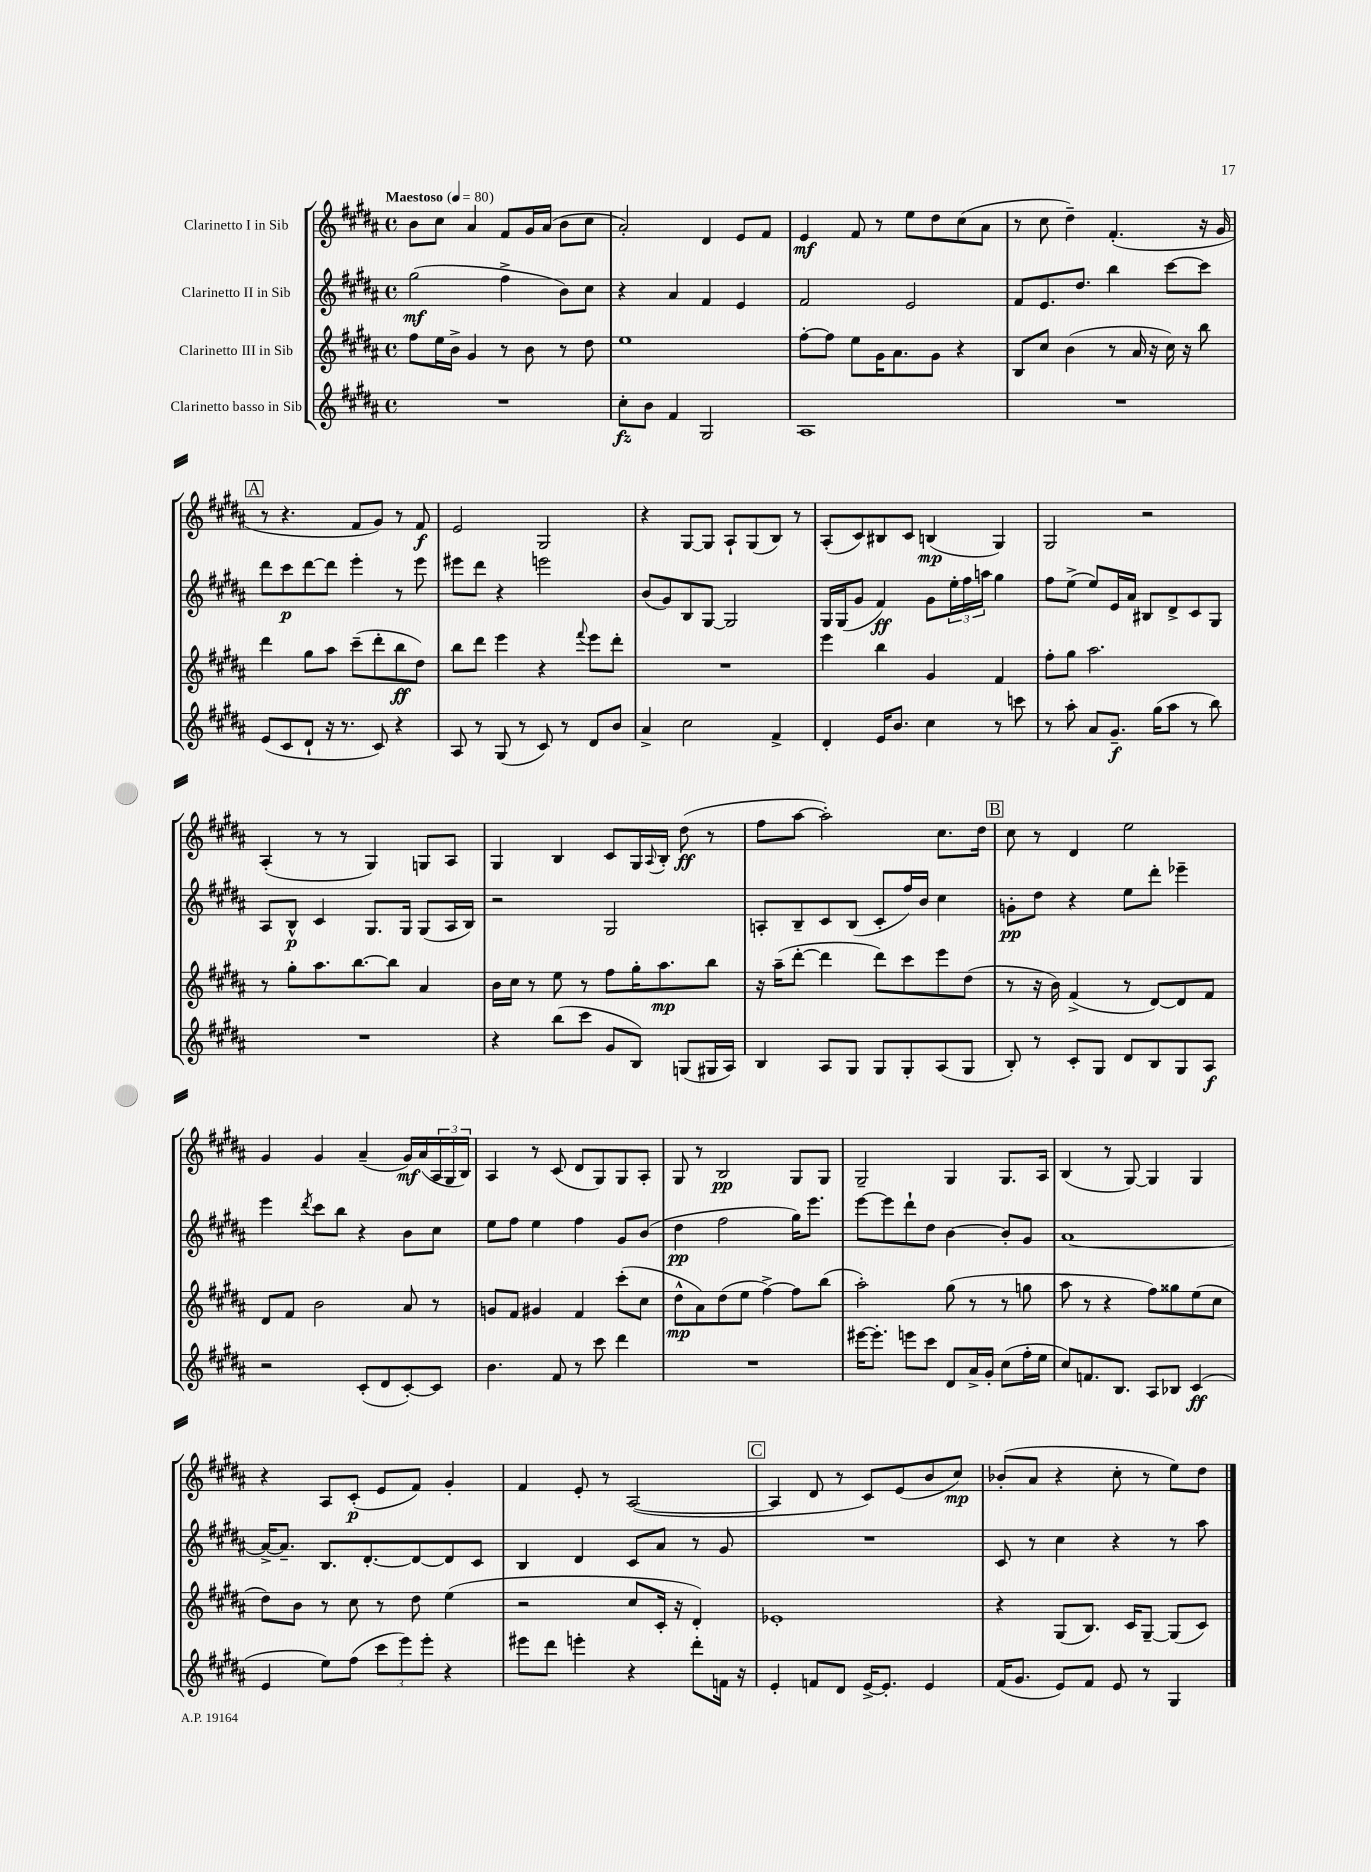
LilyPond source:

<<
\new StaffGroup <<
\new Staff = "s0" \with { instrumentName = "Clarinetto I in Sib" } {
    \clef treble \key b \major \defaultTimeSignature \time 4/4 \tempo "Maestoso" 4 = 80
    b'8 cis''8 ais'4 fis'8 gis'16 ais'16( b'8 cis''8 |
    ais'2-.) dis'4 e'8 fis'8 |
    e'4\mf fis'8 r8 e''8 dis''8 cis''8( ais'8 |
    r8 cis''8 dis''4--) fis'4.-.( r16 gis'16 |
    \mark \markup { \box "A" } r8 r4. fis'8 gis'8) r8 fis'8\f |
    e'2 gis2 |
    r4 gis8~ gis8 ais8-! gis8( b8) r8 |
    ais8-.( cis'8) bis8 cis'8 b4\mp( gis4) |
    gis2 r2 |
    ais4-.( r8 r8 gis4) g8 ais8 |
    gis4 b4 cis'8 gis16 \appoggiatura { ais8 } b16-. dis''8\ff( r8 |
    fis''8 ais''8~ ais''2-.) cis''8. dis''16 |
    \mark \markup { \box "B" } cis''8 r8 dis'4 e''2 |
    gis'4 gis'4 ais'4--( gis'16\mf) ais'16( \tuplet 3/2 { ais16 gis16 b16) } |
    ais4 r8 cis'8( dis'8 gis8) gis8 ais8-. |
    gis8 r8 b2\pp gis8 gis8 |
    gis2-- gis4 gis8. ais16 |
    b4( r8 gis8~) gis4 gis4 |
    r4 ais8 cis'8-.\p( e'8 fis'8) gis'4-. |
    fis'4 e'8-. r8 ais2~( |
    \mark \markup { \box "C" } ais4 dis'8 r8 cis'8) e'8( b'8 cis''8\mp) |
    bes'8-.( ais'8 r4 cis''8-. r8 e''8) dis''8 \bar "|." |
}
\new Staff = "s1" \with { instrumentName = "Clarinetto II in Sib" } {
    \clef treble \key b \major \defaultTimeSignature \time 4/4
    gis''2\mf( fis''4-> b'8) cis''8 |
    r4 ais'4 fis'4 e'4 |
    fis'2 e'2 |
    fis'8 e'8. dis''8. b''4 cis'''8~ cis'''8 |
    \mark \markup { \box "A" } dis'''8 cis'''8\p dis'''8~ dis'''8 e'''4-. r8 e'''8 |
    eis'''8 dis'''8 r4 e'''2 |
    b'8( gis'8) b8 gis8~ gis2 |
    gis16 gis16( gis'8 fis'4\ff) gis'8 \tuplet 3/2 { e''16-. fis''16 a''16 } gis''4 |
    fis''8 e''8->( e''8) e'16 ais'16 bis8 dis'8-> cis'8 gis8 |
    ais8 b8-^\p cis'4 gis8. gis16 gis8( ais16 b16) |
    r2 gis2 |
    a8-. b8-- cis'8 b8( cis'8-. fis''16) b'16 cis''4 |
    \mark \markup { \box "B" } g'8-.\pp dis''8 r4 e''8 dis'''8-. ees'''4-- |
    e'''4 \acciaccatura { dis'''8 } cis'''8 b''8 r4 b'8 cis''8 |
    e''8 fis''8 e''4 fis''4 gis'8 b'8( |
    dis''4\pp fis''2 gis''16) e'''8. |
    e'''8~ e'''8 dis'''8-! dis''8 b'4~ b'8-. gis'8 |
    ais'1~ |
    ais'16~-> ais'8.-- b8. dis'8.~-. dis'8~ dis'8 cis'8 |
    b4 dis'4 cis'8 ais'8 r8 gis'8 |
    \mark \markup { \box "C" } R1 |
    cis'8 r8 cis''4 r4 r8 ais''8 \bar "|." |
}
\new Staff = "s2" \with { instrumentName = "Clarinetto III in Sib" } {
    \clef treble \key b \major \defaultTimeSignature \time 4/4
    fis''8 e''16 b'16-> gis'4 r8 b'8 r8 dis''8 |
    e''1 |
    fis''8~-. fis''8 e''8 gis'16 ais'8. gis'8 r4 |
    b8 cis''8 b'4( r8 ais'16 r16 cis''16) r16 b''8 |
    \mark \markup { \box "A" } dis'''4 gis''8 ais''8 cis'''8--( dis'''8-. b''8\ff dis''8) |
    b''8 dis'''8 e'''4 r4 \appoggiatura { fis'''8 } e'''8 dis'''8-. |
    R1 |
    e'''4 b''4 gis'4 fis'4 |
    fis''8-. gis''8 ais''2. |
    r8 gis''8-. ais''8. b''8.~ b''8 ais'4 |
    b'16 cis''16 r8 e''8 r8 fis''8 gis''16-. ais''8.\mp b''8 |
    r16 ais''16--( dis'''8~-. dis'''4 dis'''8) cis'''8 e'''8 dis''8( |
    \mark \markup { \box "B" } r8 r16 b'16) fis'4->( r8 dis'8~) dis'8 fis'8 |
    dis'8 fis'8 b'2 ais'8 r8 |
    g'8 fis'8 gis'4 fis'4 cis'''8-.( cis''8 |
    dis''8-^\mp ais'8) dis''8( e''8 fis''4~->) fis''8 b''8( |
    ais''2-.) gis''8( r8 r8 g''8 |
    ais''8 r8 r4 fis''8) gisis''8 e''8( cis''8 |
    dis''8) b'8 r8 cis''8 r8 dis''8 e''4( |
    r2 cis''8 cis'16-. r16 dis'4-.) |
    \mark \markup { \box "C" } ees'1-. |
    r4 gis8( b8.) cis'16 gis8~-- gis8( cis'8) \bar "|." |
}
\new Staff = "s3" \with { instrumentName = "Clarinetto basso in Sib" } {
    \clef treble \key b \major \defaultTimeSignature \time 4/4
    R1 |
    cis''8-.\fz b'8 fis'4 gis2 |
    ais1 |
    R1 |
    \mark \markup { \box "A" } e'8( cis'8 dis'8-! r16 r8. cis'8) r4 |
    ais8 r8 gis8( r8 cis'8) r8 dis'8 b'8 |
    ais'4-> cis''2 fis'4-> |
    dis'4-. e'16 b'8. cis''4 r8 c'''8 |
    r8 ais''8-. ais'8 gis'8.--\f gis''16( ais''8 r8 b''8) |
    R1 |
    r4 b''8( cis'''8 gis'8 b8) g8( gis16 ais16) |
    b4 ais8 gis8 gis8 gis8-. ais8( gis8 |
    \mark \markup { \box "B" } b8-.) r8 cis'8-. gis8 dis'8 b8 gis8 ais8\f |
    r2 cis'8-.( dis'8 cis'8~-.) cis'8 |
    b'4. fis'8 r8 cis'''8 dis'''4 |
    R1 |
    eis'''16~ eis'''8.-. e'''8 cis'''8 dis'8 ais'16-> gis'16-. cis''8( fis''16-. e''16 |
    cis''8) f'8. b8. ais8 bes8 cis'4\ff( |
    e'4 e''8) fis''8( \tuplet 3/2 { cis'''8 e'''8) e'''8-. } r4 |
    eis'''8 dis'''8 e'''4-. r4 dis'''8-. f'16 r16 |
    \mark \markup { \box "C" } e'4-. f'8 dis'8 e'16~-> e'8.-. e'4 |
    fis'16( gis'8. e'8) fis'8 e'8 r8 gis4 \bar "|." |
}
>>
>>
\layout { \context { \Score \remove "Bar_number_engraver" } }
